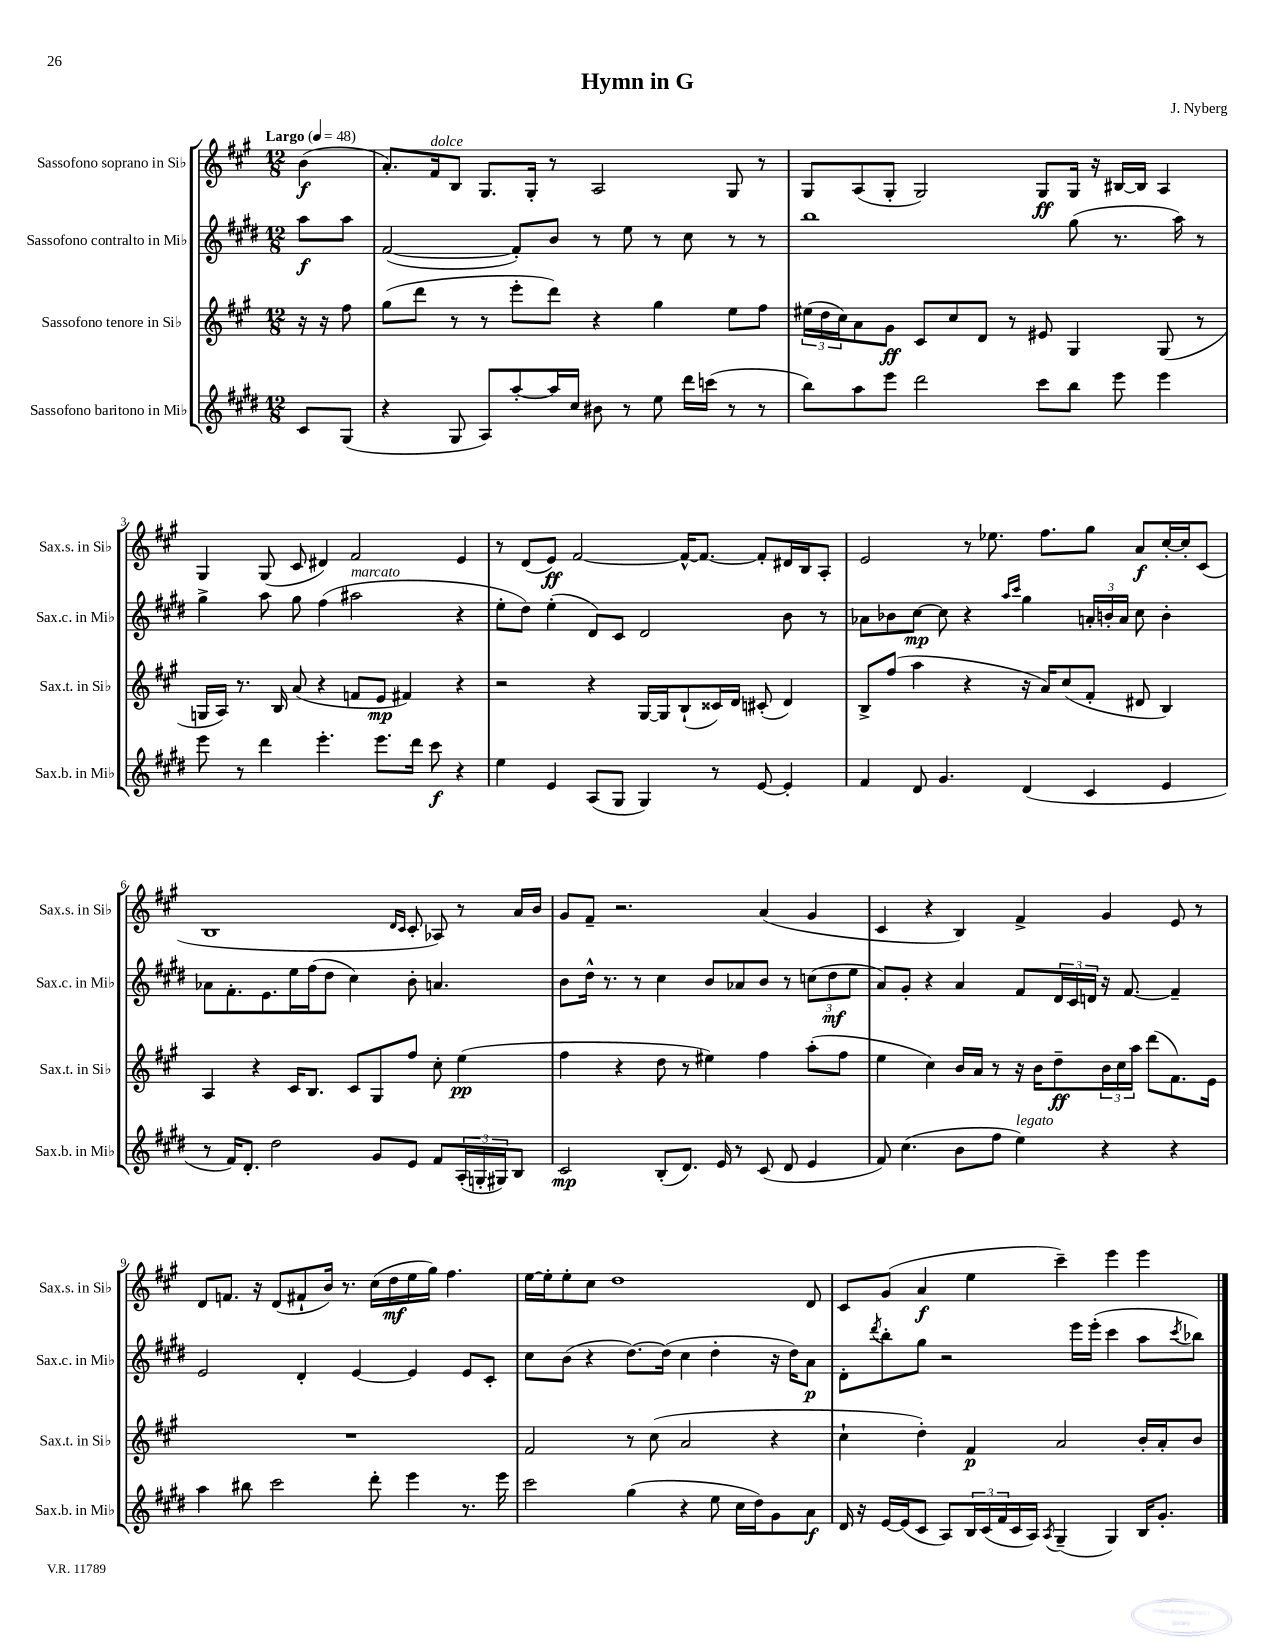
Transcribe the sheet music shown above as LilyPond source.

\header { title = "Hymn in G" composer = "J. Nyberg" }
<<
\new StaffGroup <<
\new Staff = "s0" \with { instrumentName = "Sassofono soprano in Sib" shortInstrumentName = "Sax.s. in Sib" } {
    \clef treble \key a \major \numericTimeSignature \time 12/8 \partial 4 \tempo "Largo" 4 = 48
    b'4\f( |
    a'8.-.) fis'16^\markup { \italic "dolce" } b8 gis8. gis16-. r8 a2 gis8 r8 |
    gis8 a8( gis8-. gis2) gis8\ff gis16 r16 bis16~ bis16 a4 |
    gis4 gis8( cis'8 dis'4) fis'2 e'4 |
    r8 d'8( e'8\ff) fis'2~ fis'16~-^ fis'8.~ fis'8-. dis'16 b16 a8-. |
    e'2 r8 ees''8. fis''8. gis''8 a'8\f cis''16~-. cis''16-. cis'8( |
    b1 \grace { d'16 cis'16 } cis'8-. aes8) r8 a'16 b'16 |
    gis'8 fis'8-- r2. a'4( gis'4 |
    cis'4 r4 b4) fis'4-> gis'4 e'8 r8 |
    d'8 f'8. r16 d'8( fis'8-! b'16) r8. cis''16( d''16\mf e''16 gis''16) fis''4. |
    e''16~ e''16-. e''8-. cis''8 d''1 d'8 |
    cis'8 gis'8( a'4\f e''4 cis'''4--) e'''4 e'''4 \bar "|." |
}
\new Staff = "s1" \with { instrumentName = "Sassofono contralto in Mib" shortInstrumentName = "Sax.c. in Mib" } {
    \clef treble \key e \major \numericTimeSignature \time 12/8 \partial 4
    a''8\f a''8 |
    fis'2~( fis'8-.) b'8 r8 e''8 r8 cis''8 r8 r8 |
    b''1 gis''8( r8. a''16) r8 |
    gis''4-> a''8 gis''8 fis''4( ais''2^\markup { \italic "marcato" } r4 |
    e''8-. dis''8) e''4-.( dis'8) cis'8 dis'2 b'8 r8 |
    aes'8 bes'8 cis''8~\mp cis''8 r4 \grace { a''16 cis'''16 } gis''4 \tuplet 3/2 { a'16-. b'16-. a'16 } cis''8 b'4-. |
    aes'8 fis'8.-. e'8. e''16 fis''16( dis''8 cis''4) b'8-. a'4. |
    b'8 dis''16-^ r8. r8 cis''4 b'8 aes'8 b'8 r8 \tuplet 3/2 { c''8( dis''8\mf e''8 } |
    a'8) gis'8-. r4 a'4 fis'8 \tuplet 3/2 { dis'16 cis'16 d'16 } r16 fis'8.~ fis'4-- |
    e'2 dis'4-. e'4~ e'4 e'8 cis'8-. |
    cis''8 b'8( r4 dis''8.~) dis''16( cis''4 dis''4-. r16 dis''16) a'8\p |
    dis'8-. \acciaccatura { dis'''8 } b''8-. gis''8 r2 e'''16 e'''16-.( cis'''4 a''8 \acciaccatura { cis'''8 } bes''8) \bar "|." |
}
\new Staff = "s2" \with { instrumentName = "Sassofono tenore in Sib" shortInstrumentName = "Sax.t. in Sib" } {
    \clef treble \key a \major \numericTimeSignature \time 12/8 \partial 4
    r16 r16 fis''8 |
    gis''8( d'''8 r8 r8 e'''8-. d'''8) r4 gis''4 e''8 fis''8 |
    \tuplet 3/2 { eis''16( d''16 cis''16) } a'8 gis'8\ff cis'8 cis''8 d'8 r8 eis'8 gis4 gis8( r8 |
    g16 a16) r8. b16 a'8( r4 f'8 e'8\mp fis'4) r4 |
    r2 r4 gis16~ gis16 b8-!( cisis'16) d'16 cis'8-.( d'4) |
    b8-> fis''8( a''4 r4 r16 a'16) cis''8( fis'8-. dis'8 b4) |
    a4 r4 cis'16 b8. cis'8 gis8 fis''8 cis''8-. e''4\pp( |
    fis''4 r4 d''8 r8 eis''4) fis''4 a''8-.( fis''8 |
    e''4 cis''4) b'16 a'16 r8 r16 b'16 d''8--\ff \tuplet 3/2 { b'16 cis''16 a''16 } d'''8( fis'8.) e'16 |
    R1. |
    fis'2 r8 cis''8( a'2 r4 |
    cis''4-! d''4-.) fis'4\p a'2 b'16-. a'16-. b'8 \bar "|." |
}
\new Staff = "s3" \with { instrumentName = "Sassofono baritono in Mib" shortInstrumentName = "Sax.b. in Mib" } {
    \clef treble \key e \major \numericTimeSignature \time 12/8 \partial 4
    cis'8 gis8( |
    r4 gis8 a8) a''8~-. a''16 cis''16 bis'8 r8 e''8 dis'''16 c'''16( r8 r8 |
    b''8) a''8 e'''8 dis'''2 cis'''8 b''8 e'''8 e'''4 |
    e'''8 r8 dis'''4 e'''4.-. e'''8. dis'''16 cis'''8\f r4 |
    e''4 e'4 a8( gis8 gis4) r8 e'8~ e'4-. |
    fis'4 dis'8 gis'4. dis'4( cis'4 e'4 |
    r8 fis'16) dis'8.-. dis''2 gis'8 e'8 fis'8 \tuplet 3/2 { a16-.( g16-. gis16) } b8 |
    cis'2\mp b8-.( dis'8.) e'16 r8 cis'8( dis'8 e'4 |
    fis'8) cis''4.( b'8 fis''8 e''4^\markup { \italic "legato" }) r4 r4 |
    a''4 bis''8 cis'''2 dis'''8-. e'''4 r8. e'''16 |
    cis'''2 gis''4( r4 e''8 cis''16 dis''16) gis'8 a'8\f |
    dis'16 r16 e'16~ e'16( cis'8 a8) \tuplet 3/2 { b16 cis'16( fis'16 } cis'16 a16) \acciaccatura { a8 } gis4--( gis4) b16 gis'8.-. \bar "|." |
}
>>
>>
